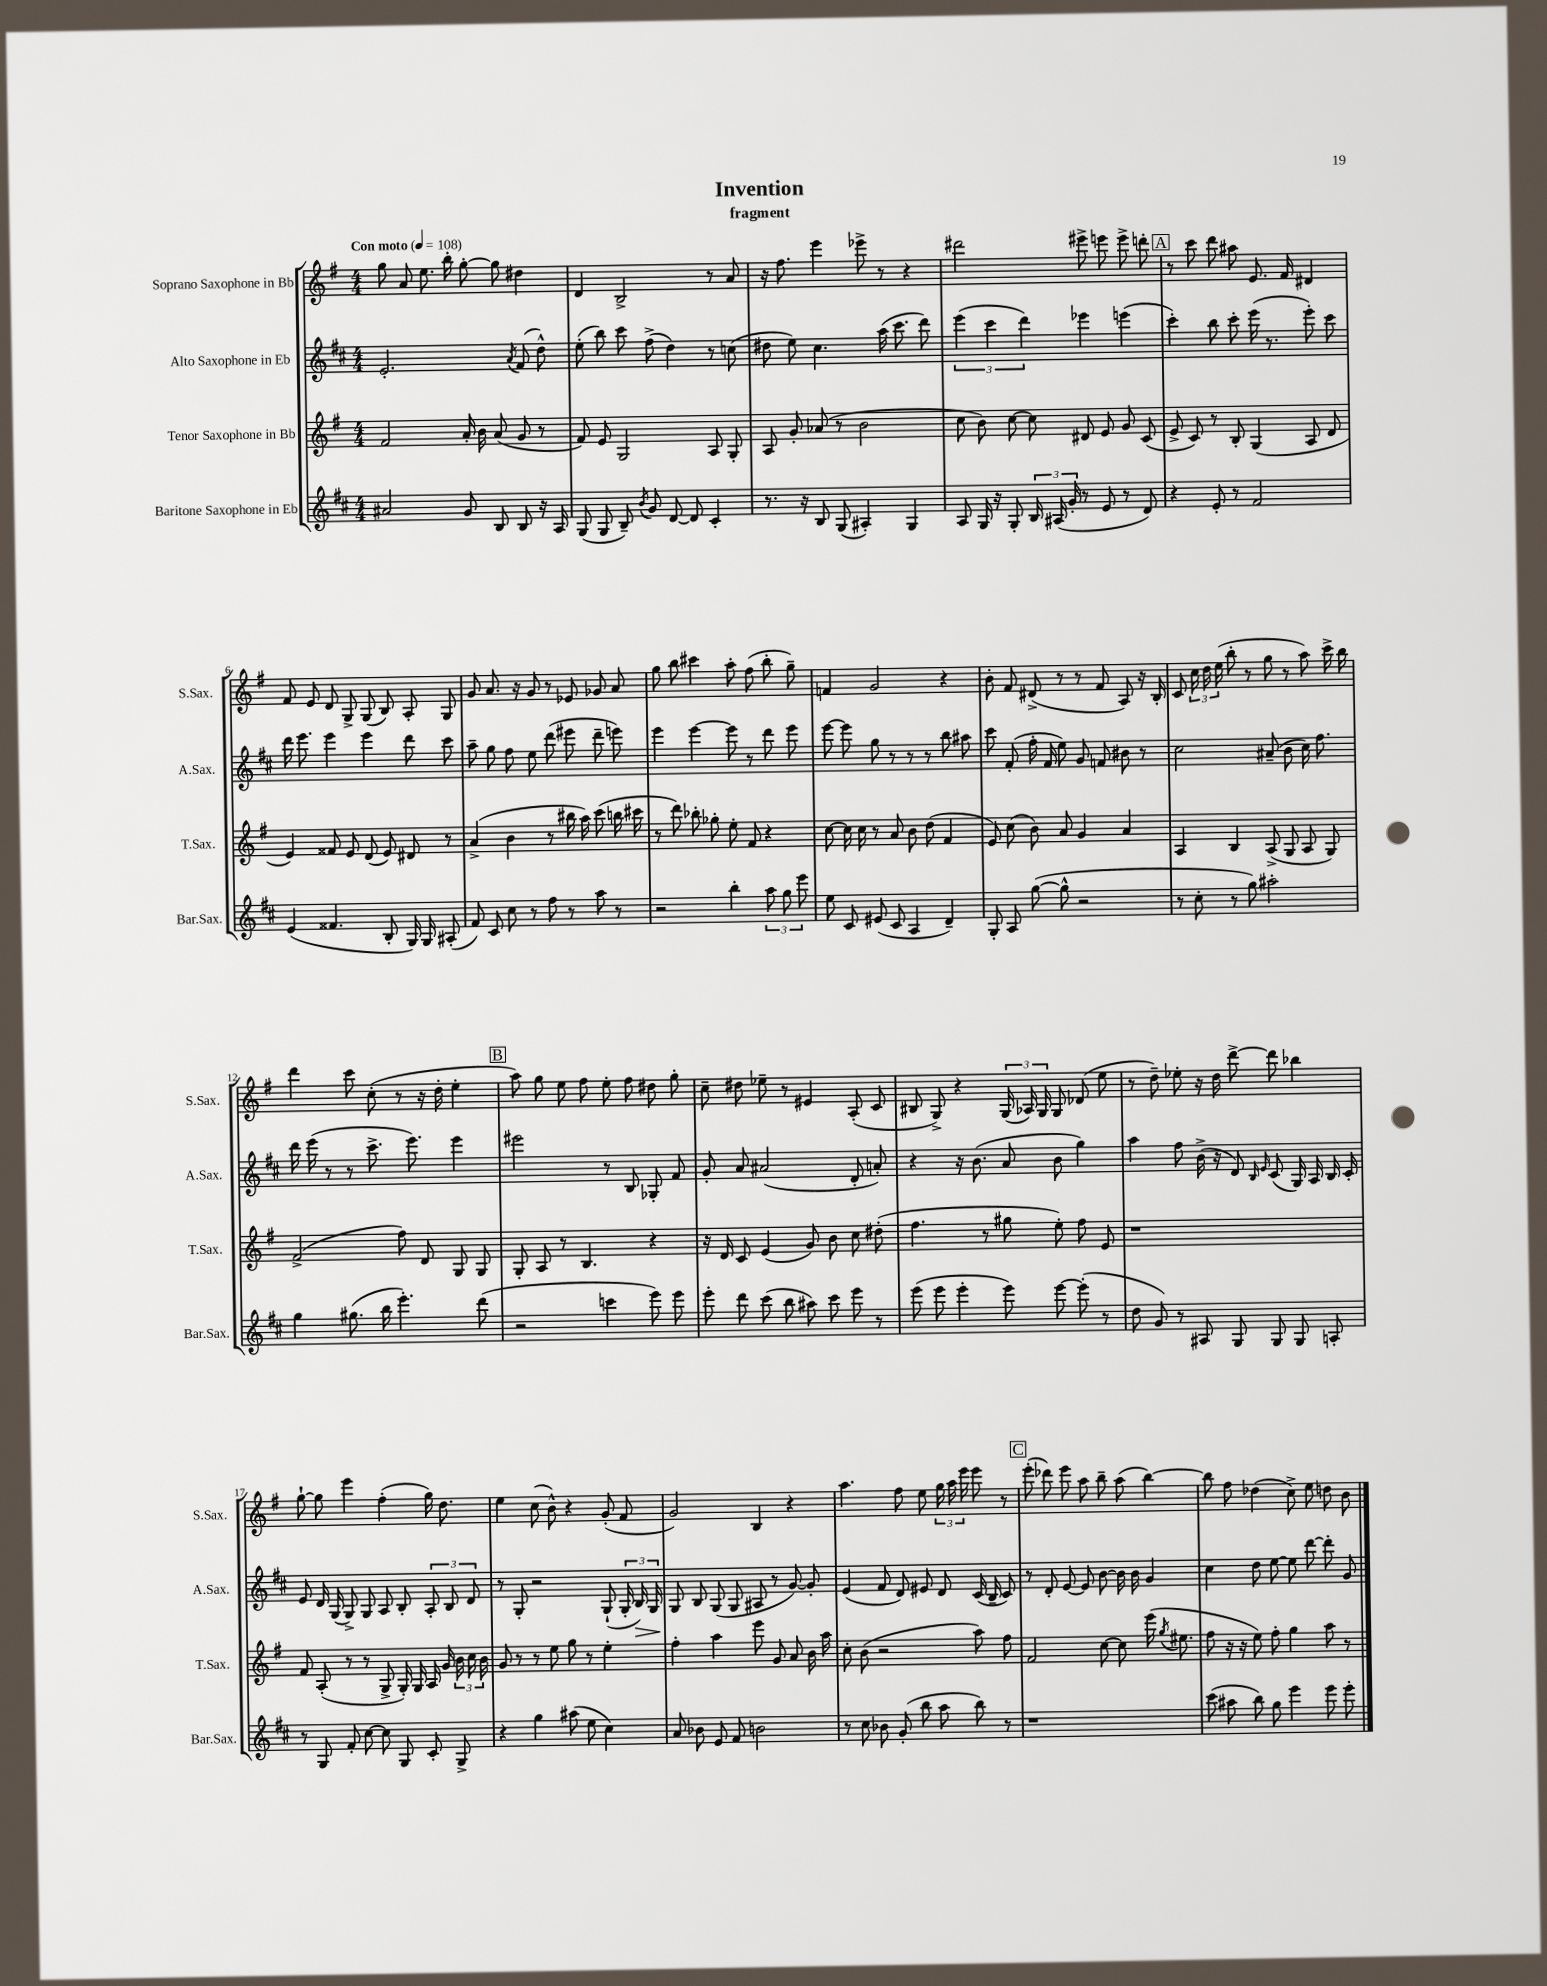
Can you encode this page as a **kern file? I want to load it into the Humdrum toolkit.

**kern	**kern	**kern	**kern
*staff4	*staff3	*staff2	*staff1
*clefG2	*clefG2	*clefG2	*clefG2
*k[f#c#]	*k[f#]	*k[f#c#]	*k[f#]
*M4/4	*M4/4	*M4/4	*M4/4
*MM108	*MM108	*MM108	*MM108
2a#/	2f#/	2.e'/	8gg\
.	.	.	8a/
.	.	.	8.ee\
.	.	.	16bb'\
8g/	16a'/	.	[8gg'\
.	16b\	.	.
8B/	(8a/	.	8gg\]
.	.	8qa/	.
8B/	8g/	(8f#/	4dd#\
16r	8r	8dd^^\)	.
16A/	.	.	.
=	=	=	=
(8G/	8f#/)	(8ee'\	4d/
8G/	8e/	8bb\)	.
8B~/)	2G/	8ccc#\	2B^/
8qb/	.	.	.
8g/	.	(8ff#^\	.
[8d/	.	4dd\)	.
8d/]	.	.	.
4c#'/	8A/	8r	8r
.	8G'/	(8cc\	8a/
=	=	=	=
8.r	8A/	8dd#\	16r
.	.	.	8.ff#\
.	8g'/	8ee\)	.
16r	.	.	.
8B/	(8a-/	4.cc#\	4eee\
(8G/	8r	.	.
4A#'/)	2b\	.	8eee-^\
.	.	(16aa\	8r
.	.	8.ccc#\	.
4G/	.	.	4r
.	.	8ddd\)	.
=	=	=	=
8A/	8cc\	(6eee\	2ddd#\
16G/	8b\)	.	.
.	.	6ccc#\	.
16r	.	.	.
8G'/	[8cc\	.	.
.	.	6ddd\)	.
24B/	8cc\]	.	.
(24A#/	.	.	.
24g'/	.	.	.
8r	8d#/	4eee-\	8eee#^\
8e/	8e/	.	8eee\
8r	8g/	(4eee\	8eee^\
8d/)	(8c/	.	8ddd'\
=	=	=	=
4r	8e^/	4ccc#'\)	8r
.	8c/)	.	8ccc\
8e'/	8r	8bb\	8ddd\
8r	8B'/	8ccc#'\	8aa#\
2f#/	(4G/	(16eee\	8.e/
.	.	8.r	.
.	.	.	16f#/
.	8A/	8eee'\)	4d#/
.	8d/	8ccc#\	.
=	=	=	=
(4e/	4e/)	16ddd\	8f#/
.	.	8.eee\	.
.	.	.	8e/
4.f##/	8f##/	4eee\	8d/
.	8e/	.	8G^/
.	(8d/	4eee\	(8G/
8B'/	8e/)	.	8B/)
16G/)	8d#/	8ddd\	8A'/
16G/	.	.	.
(8A#'/	8r	8ccc#\	8G/
=	=	=	=
8f#/)	(4a^/	8aa~\	8g/
8c#/	.	8gg\	8.a/
8cc#\	4b\	8ff#\	.
.	.	.	16r
8r	.	8ee\	8g/
8ff#\	8r	(8ddd\	8r
8r	16bb#\	8eee#\	8e-/
.	16aa\)	.	.
8aa\	(8ccc\	8ddd~\	8g-/
8r	16bb\	8eee\)	8a/
.	16ccc#\	.	.
=	=	=	=
2r	8r	4eee\	8gg\
.	8ddd\)	.	8bb\
.	8bb-'\	[4eee\	4ccc#\
.	8gg-'\	.	.
4bb'\	8ee'\	8eee\]	8aa'\
.	8f#/	8r	(8ff#\
12aa\	4r	8ddd\	8bb'\
12gg\	.	.	.
.	.	8eee\	8gg~\)
12eee\	.	.	.
=	=	=	=
8ee\	[8cc\	[8eee\	4f/
8c#/	16cc\]	8eee\]	.
.	16cc\	.	.
(8e#/	8r	8gg\	2g/
8c#/	8a/	8r	.
4A/	8b\	8r	.
.	(8dd\	8r	.
4d~/)	4f#/	8bb\	4r
.	.	8aa#\	.
=	=	=	=
8G'/	8e/)	8ccc#\	8b'\
8A/	(8cc\	(8f#'/	8f#/
([8gg\	8b\)	16ff#'\	(8d#^/
.	.	16f#/	.
8gg^^\]	8a/	8ee\)	8r
2r	4g/	8g/	8r
.	.	8f/	8f#/
.	4a/	8b#\	8A/)
.	.	8r	16r
.	.	.	16B'/
=	=	=	=
8r	4A/	2cc#\	8c/
8cc#'\	.	.	24cc\
.	.	.	24dd\
.	.	.	(24ee\
8r	4B/	.	8bb'\
8gg\)	.	.	8r
2aa#'\	(8A^/	(8a#~/	8gg\
.	8G/	8b\	8r
.	8A/	16cc#\)	8aa\)
.	.	8.ff#\	.
.	8G/)	.	16ccc^\
.	.	.	16bb\
=	=	=	=
4gg\	(2f#^/	16ddd\	4ddd\
.	.	(16eee\	.
.	.	8r	.
(8.gg#\	.	8r	8ccc\
.	.	8.ccc#^\	(8cc'\
16bb\	.	.	.
4.eee'\)	8ff#\)	.	8r
.	.	8.eee\)	.
.	8d/	.	16r
.	.	.	16dd'\
.	8G/	4eee\	4ee'\
(8ddd\	8G/	.	.
=	=	=	=
2r	8G'/	2eee#\	8aa\)
.	8A/	.	8gg\
.	8r	.	8ee\
.	4.B/	.	8ff#\
4ccc\	.	8r	8ee'\
.	.	8B/	8ff#\
8eee\)	4r	8G-'/	8dd#\
8eee\	.	8f#/	8gg'\
=	=	=	=
8eee'\	16r	8g'/	8cc~\
.	16d/	.	.
8ddd\	8c/	8a/	8dd#\
(8ccc#\	(4e/	(2a#/	8ee-~\
8bb\	.	.	8r
8aa#\)	8g/)	.	4e#/
8ccc#\	8b\	.	.
8eee\	8cc\	8d'/	(8A'/
8r	(8dd#'\	8a'/)	8c/
=	=	=	=
(8eee\	4.ff#\	4r	8B#/
8eee\	.	.	8G^/)
4eee'\	.	16r	4r
.	.	(8.b\	.
.	8r	.	.
8eee\)	8gg#\	8a/	(24G/
.	.	.	24A-/)
.	.	.	24G/
[8eee\	8ee'\)	8b\	8G/
(8eee'\]	8ff#\	4gg\)	(8d-/
8r	8e/	.	8ee\
=	=	=	=
8dd\	1r	4aa\	8r
8g/)	.	.	8dd~\)
8r	.	8ff#\	8ee-'\
8A#/	.	(16b^\	16r
.	.	16r	16dd\
8G/	.	8d/)	[8ddd^\
.	.	16qqB/	.
.	.	16qqe/	.
8G/	.	(8c#/	8ddd\]
8G/	.	16G/)	4bb-\
.	.	16A/	.
8A'/	.	16B/	.
.	.	16c#'/	.
=	=	=	=
8r	8f#/	8e/	[8gg`\
8G/	(8A'/	16d/	8gg\]
.	.	(16G/	.
8f#'/	8r	8G^/)	4eee\
[8cc#\	8r	8G/	.
8cc#\]	8G^/	8A/	(4ff#'\
8G/	16G'/)	8B'/	.
.	16G/	.	.
8c#'/	16A/	12A'/	16gg\)
.	16g/	.	8.dd\
.	.	12B/	.
8G^/	24b\	.	.
.	24cc\	12d/	.
.	24b\	.	.
=	=	=	=
4r	8g/	8r	4ee\
.	8r	8G'/	.
4gg\	8r	2r	(8cc\
.	8ee\	.	8b^^\)
(8aa#\	8gg\	.	4r
8ee\	8r	.	.
4cc#\)	4ee'\	(8G`/	(8g'/
.	.	24G'/	8f#/
.	.	24B/)	.
.	.	24G/	.
=	=	=	=
8a/	4ff#'\	8G/	2g/)
8b-\	.	8B/	.
8e/	4aa\	(8G/	.
8f#/	.	8G/	.
2b\	8eee\	8A#/	4B/
.	8g/	8r	.
.	8a/	[8g/)	4r
.	16b\	8g'/]	.
.	16aa\	.	.
=	=	=	=
8r	8cc'\	(4e/	4.aa\
8cc#\	(8b\	.	.
8b-\	2r	8f#/	.
(8g'/	.	8d/)	8ff#\
8bb\	.	8e#/	8ee\
8aa\	.	8d/	24gg\
.	.	.	24aa\
.	.	.	24eee\
8bb\)	8aa\)	(16c#/	8eee\
.	.	16B~/	.
8r	8ff#\	8c#/)	8r
=	=	=	=
1r	2f#/	8r	(8eee'\
.	.	8d'/	8ddd-\)
.	.	[8e/	8eee\
.	.	8e/]	8aa\
.	[8cc\	[8b\	8bb~\
.	8cc\]	16b\]	(8aa\
.	.	16b\	.
.	(16eee\	4g/	[4bb\)
.	8qgg/	.	.
.	8.ee#\	.	.
=	=	=	=
(8ccc#\	8ff#\	4cc#\	8bb\]
8aa#\	16r	.	8ff#\
.	16r	.	.
8bb\)	8ee\)	8dd\	(4dd-\
8gg\	8ff#'\	[8ee\	.
4eee\	4gg\	8ee\]	8cc^\)
.	.	[8ddd\	8ee\
8eee\	8aa\	8ddd'\]	8dd\
8eee'\	8r	8g/	8b\
==	==	==	==
*-	*-	*-	*-
